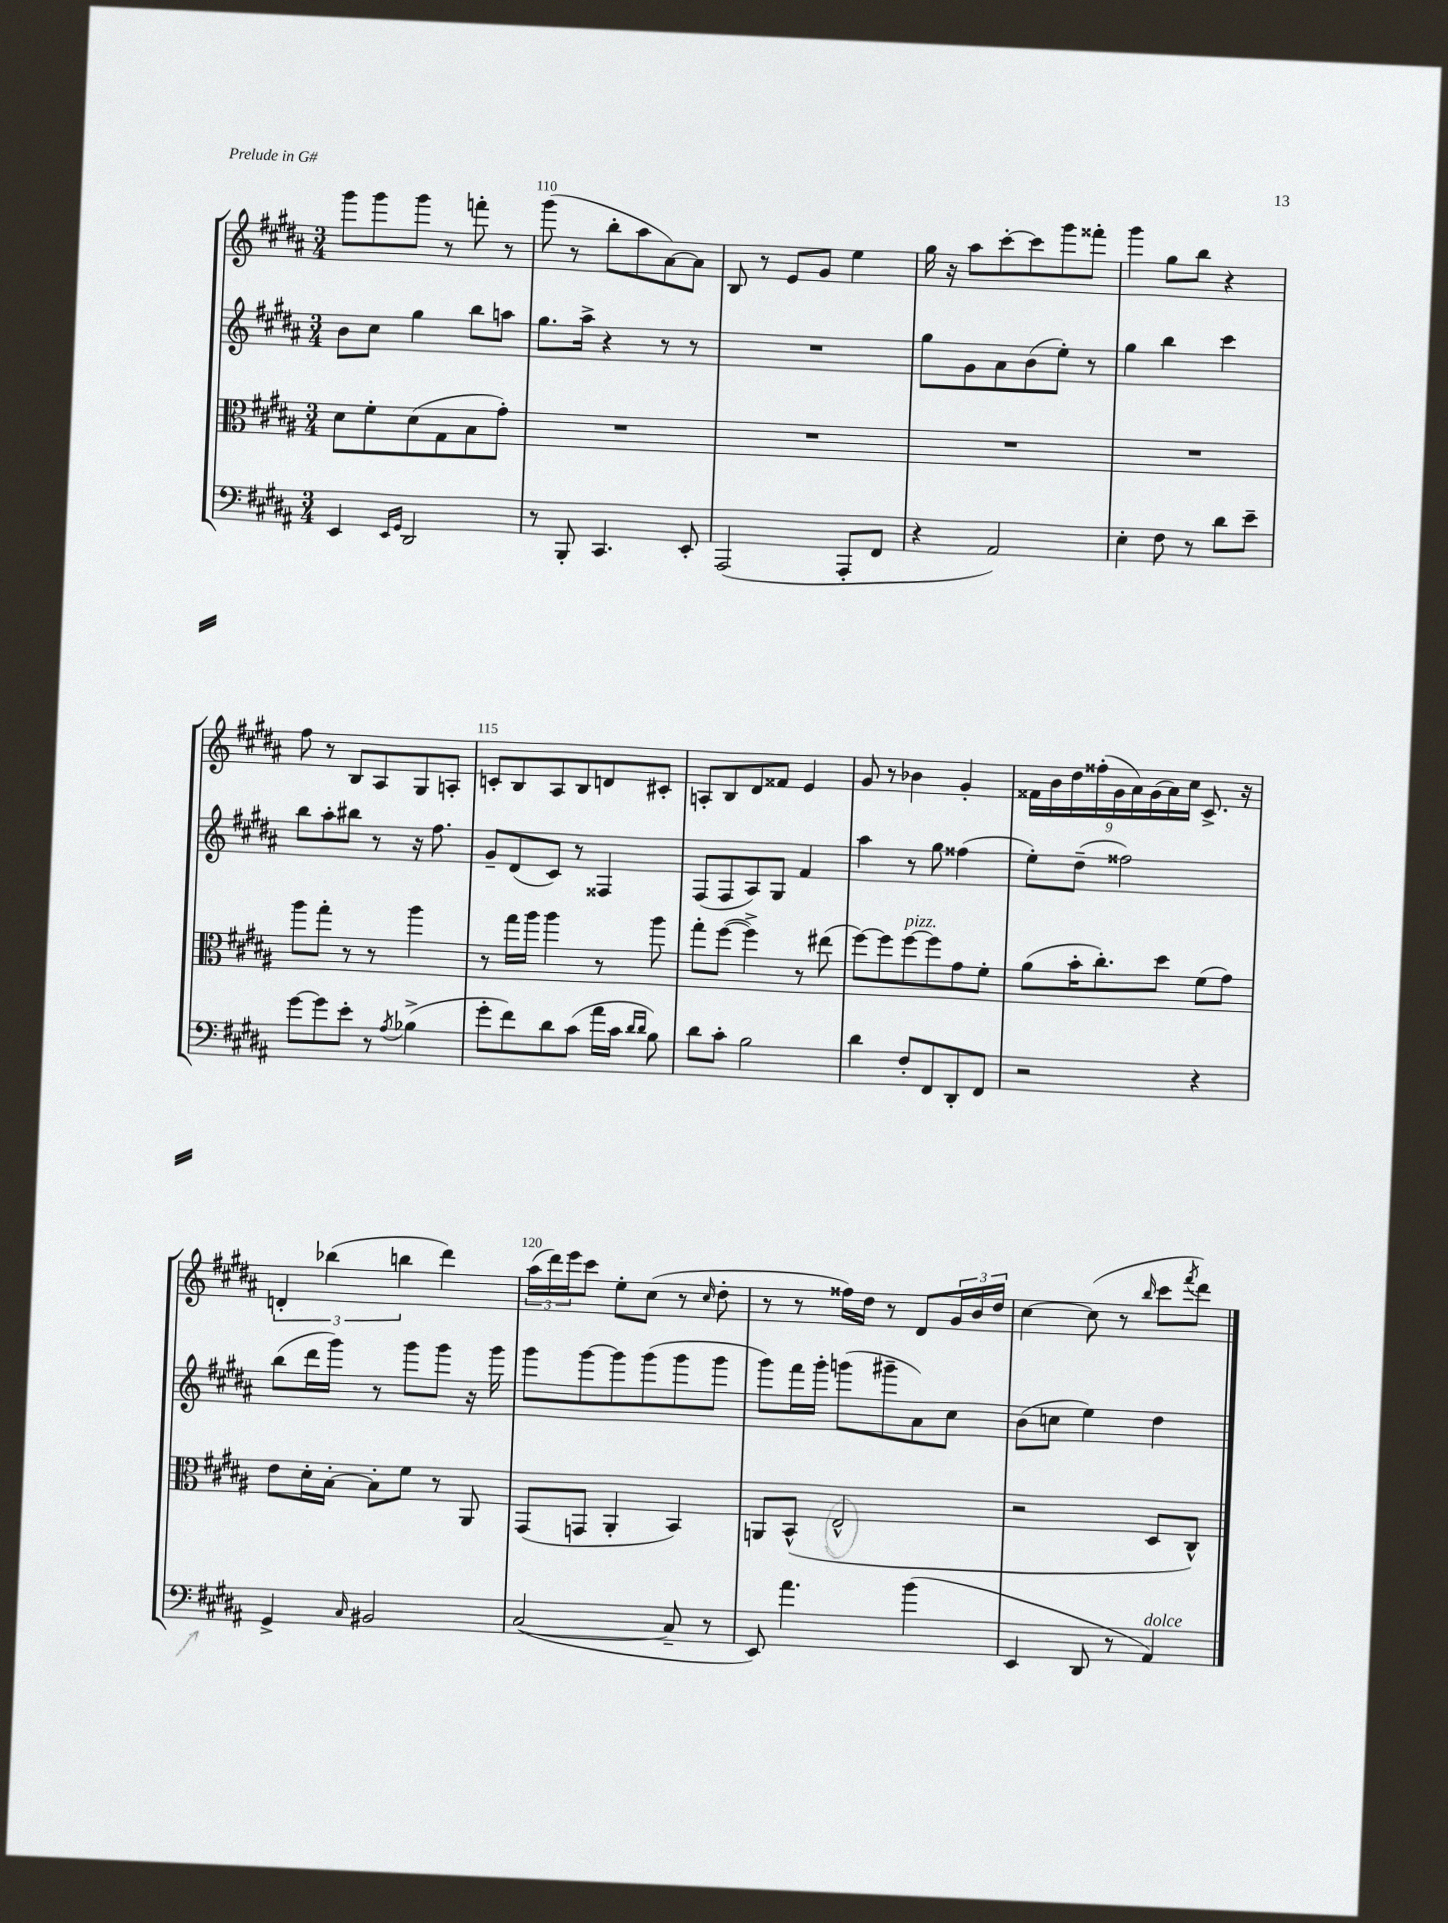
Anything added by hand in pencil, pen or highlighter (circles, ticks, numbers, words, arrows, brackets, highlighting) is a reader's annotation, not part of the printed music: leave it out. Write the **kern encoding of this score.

**kern	**kern	**kern	**kern
*part4	*part3	*part2	*part1
*staff4	*staff3	*staff2	*staff1
*clefF4	*clefC3	*clefG2	*clefG2
*k[f#c#g#d#a#]	*k[f#c#g#d#a#]	*k[f#c#g#d#a#]	*k[f#c#g#d#a#]
*M3/4	*M3/4	*M3/4	*M3/4
=109	=109	=109	=109
4EE/	8d#\L	8b\L	8ggg#\L
.	8f#'\	8cc#\J	8ggg#\
16qqEE/LL	.	.	.
16qqGG#/JJ	.	.	.
2DD#/	(8d#\	4gg#\	8ggg#\J
.	8G#\	.	8r
.	8B\	8bb\L	8fffn'\
.	8g#'\J)	8aan\J	8r
=110	=110	=110	=110
8r	2.r	8.gg#\L	(8ggg#\
8BBB'/	.	.	8r
.	.	16aa#^\Jk	.
4.CC#/	.	4r	8bb'\L
.	.	.	8aa#\
.	.	8r	[8a#\)
8EE'/	.	8r	8a#\J]
=111	=111	=111	=111
(2AAA#/	2.r	2.r	8B/
.	.	.	8r
.	.	.	8e/L
.	.	.	8g#/J
8AAA#'/L	.	.	4ee\
8FF#/J	.	.	.
=112	=112	=112	=112
4r	2.r	8gg#\L	16gg#\
.	.	.	16r
.	.	8g#\	8aa#\L
2AA#/)	.	8a#\	[8ccc#'\
.	.	(8b\	8ccc#\]
.	.	8ee'\J)	8ggg#\
.	.	8r	8fff##X'\J
=113	=113	=113	=113
4E'\	2.r	4gg#\	4ggg#\
8F#\	.	4bb\	8gg#\L
8r	.	.	8bb\J
8d#\L	.	4ccc#\	4r
8e~\J	.	.	.
!!LO:LB:g=z
=114	=114	=114	=114
[8g#\L	8aa#\L	8bb\L	8ff#\
8g#\]	8gg#'\J	8aa#'\	8r
8e'\J	8r	8bb#X\J	8B/L
8r	8r	8r	8A#/
8qA#/	.	.	.
(4B-X^\	4aa#\	16r	8G#/
.	.	8.ff#\	.
.	.	.	8An'/J
=115	=115	=115	=115
8g#'\L	8r	8g#~/L	8cn'/L
8f#\)	16gg#\LL	(8d#/	8B/
.	16aa#\JJ	.	.
8d#\	4aa#\	8c#/J)	8A#/
(8c#\J	.	8r	8B/
16a#\LL	8r	4F##X/	8dn/
16c#\JJ	.	.	.
16qqd#/LL	.	.	.
16qqd#/JJ	.	.	.
8B\)	8aa#\	.	8c#X'/J
=116	=116	=116	=116
8d#\L	8gg#'\L	(8F#/L	8An'/L
8c#'\J	([8ff#\J	8F#/	8B/
2B\	4ff#^\])	8A#/)	8d#/
.	.	8G#/J	8f##X/J
.	8r	4f#/	4e/
.	(8ee#X\	.	.
=117	=117	=117	=117
4d#\	[8ff#\L)	4aa#\	8g#/
.	8ff#\]	.	8r
!	!LO:TX:a:i:t=pizz.	!	!
8F#'/L	[8ff#\	8r	4b-X\
8FF#/	8ff#\]	8gg#\	.
8DD#'/	8g#\	(4ff##X\	4g#'/
8FF#/J	8f#'\J	.	.
=118	=118	=118	=118
2r	(8a#\L	8ee'\L)	18f##X\LL
.	.	.	18b\
.	.	.	18dd#\
.	16b'\K	(8dd#~\J	.
.	.	.	(18ff##X'\
.	8.cc#'\)	.	.
.	.	.	18g#\
.	.	2ff##X\)	.
.	.	.	18a#\)
.	.	.	(18g#\
.	8dd#\J	.	.
.	.	.	18a#\)
.	.	.	18cc#\JJ
4r	(8f#\L	.	8.c#^/
.	8g#\J)	.	.
.	.	.	16r
!!LO:LB:g=z
=119	=119	=119	=119
4GG#^/	8e\L	(8bb\L	6dn'/
.	16d#'\L	16ddd#\L	.
.	.	.	(6bb-X\
.	[16B'\JJ	16ggg#\JJ)	.
16qqC#/	.	.	.
2BB#X/	8B'\L]	8r	.
.	.	.	6bbn\
.	8f#\J	8ggg#\L	.
.	8r	8ggg#\J	4ddd#\)
.	8AA#/	16r	.
.	.	16ggg#\	.
=120	=120	=120	=120
([2C#/	(8GG#/L	8ggg#\L	(24aa#\LL
.	.	.	24ddd#\)
.	.	.	24eee\J
.	8GGn/J	[8ggg#\	8ccc#\J
.	4AA#'/	8ggg#\]	8ee'\L
.	.	(8ggg#\	(8cc#\J
8C#~/]	4BB/)	8ggg#\	8r
.	.	.	16qqcc#/
8r	.	8ggg#\J	8dd#'\
=121	=121	=121	=121
8EE/)	8AAn/L	8ggg#\L)	8r
4.a#\	(8BB^^/J	16fff#\L	8r
.	.	16ggg#'\JJ	.
.	2E^^/	(8gggn\L	16ff##X\LL)
.	.	.	16dd#\JJ
.	.	8ggg#X~\	8r
(4b\	.	8a#\)	8d#/L
.	.	8cc#\J	24g#/L
.	.	.	24b/
.	.	.	24dd#/JJ
=122	=122	=122	=122
4EE/	2r	(8b\L	[4cc#\
.	.	8ccn\J	.
8DD#/	.	4ee\)	(8cc#\]
8r	.	.	8r
.	.	.	16qqbb/
!LO:TX:a:i:t=dolce	!	!	!
4AA#/)	8D#/L	4dd#\	8ccc#\L
.	.	.	8qfff#/
.	8C#^^/J)	.	8ddd#\J)
==	==	==	==
*-	*-	*-	*-
